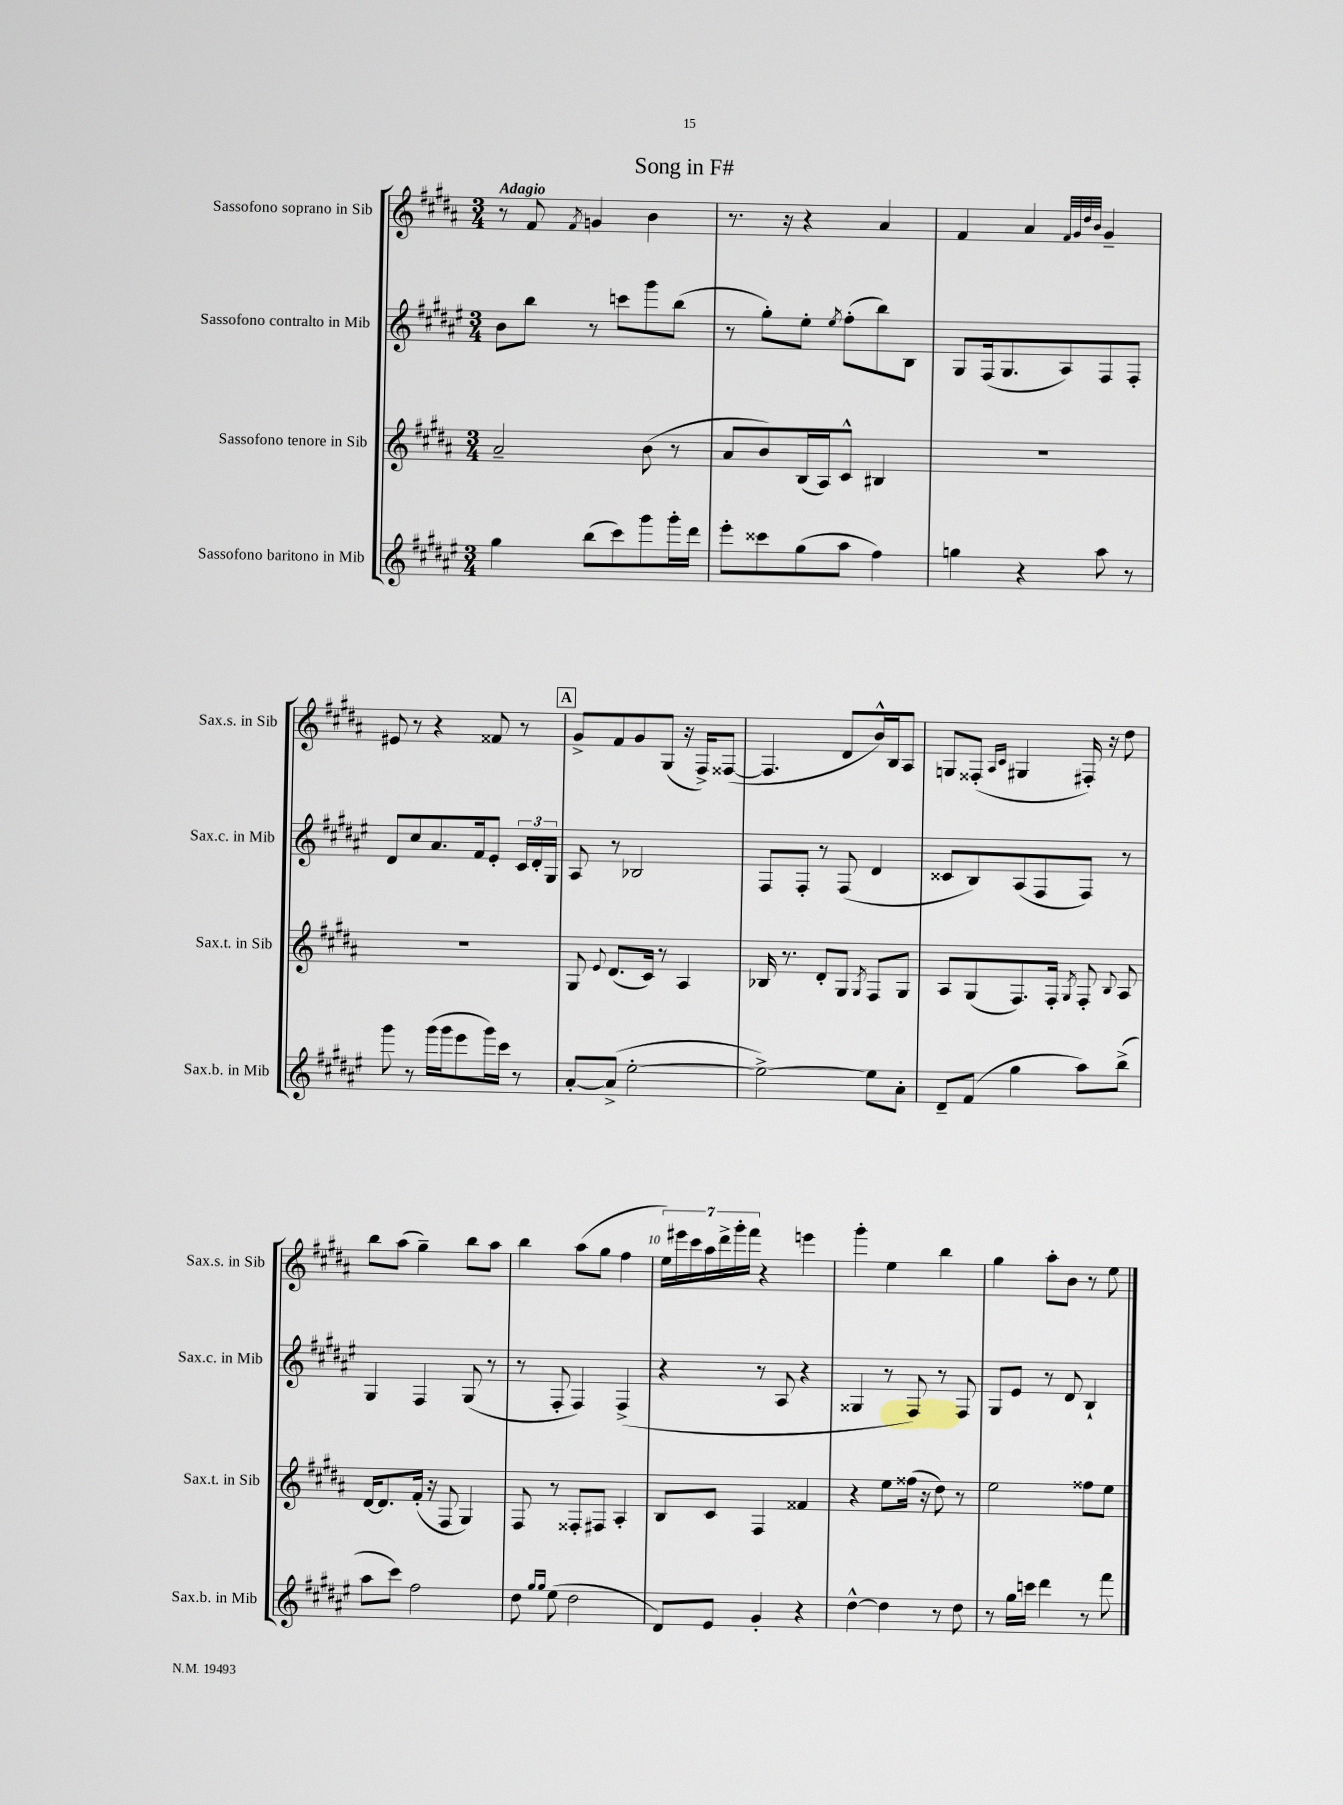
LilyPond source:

\header { title = "Song in F#" }
<<
\new StaffGroup <<
\new Staff = "s0" \with { instrumentName = "Sassofono soprano in Sib" shortInstrumentName = "Sax.s. in Sib" } {
    \clef treble \key b \major \numericTimeSignature \time 3/4 \tempo "Adagio"
    \autoBeamOff r8 fis'8 \acciaccatura { fis'8 } g'4 b'4 |
    r8. r16 r4 ais'4 |
    fis'4 ais'4 \grace { fis'32[ gis'32 dis''32 b'32] } gis'4-- |
    eis'8 r8 r4 fisis'8 r8 |
    \mark \markup { \box "A" } gis'8[-> fis'8 gis'8 gis8]( r16 fis16[->) fisis8]~( |
    fisis4. dis'8[ b'16-^) b16 ais8] |
    g8[ fisis8]-.( \grace { ais16[ cis'16] } gis4 fis16-.) r16 dis''8 |
    b''8[ ais''8]( gis''4--) b''8[ ais''8] |
    b''4 ais''8[( gis''8] fis''4 |
    \tuplet 7/4 { e''16[) eis'''16 cis'''16 ais''16 dis'''16-> gis'''16-. fis'''16] } r4 e'''4 |
    gis'''4-. e''4 b''4 |
    gis''4 ais''8[-. b'8] r8 e''8 \bar "|." |
}
\new Staff = "s1" \with { instrumentName = "Sassofono contralto in Mib" shortInstrumentName = "Sax.c. in Mib" } {
    \clef treble \key fis \major \numericTimeSignature \time 3/4
    \autoBeamOff b'8[ b''8] r8 c'''8[ gis'''8 b''8]( |
    r8 gis''8[-.) eis''8]-. \acciaccatura { eis''8 } fis''8[-.( b''8) b8] |
    gis8[ fis16( gis8. ais8) fis8 fis8]-. |
    dis'8[ cis''8 ais'8. fis'16 eis'8]-. \tuplet 3/2 { cis'16[ dis'16-. gis16] } |
    \mark \markup { \box "A" } ais8 r8 bes2 |
    fis8[ fis8]-. r8 fis8( dis'4 |
    cisis'8[ b8) ais8( fis8 fis8]) r8 |
    gis4 fis4 gis8( r8 |
    r8 fis8-. fis4) fis4->( |
    r4 r8 ais8 r4 |
    gisis4 r8 fis8) r8 fis8 |
    gis8[ eis'8] r8 dis'8 b4-! \bar "|." |
}
\new Staff = "s2" \with { instrumentName = "Sassofono tenore in Sib" shortInstrumentName = "Sax.t. in Sib" } {
    \clef treble \key b \major \numericTimeSignature \time 3/4
    \autoBeamOff ais'2-- b'8( r8 |
    ais'8[ b'8) b16( ais16) cis'8]-^ bis4 |
    R2. |
    R2. |
    \mark \markup { \box "A" } gis8 \appoggiatura { e'8 } dis'8.[( cis'16]) r8 ais4 |
    bes16 r8. dis'8[-. gis8] \acciaccatura { gis8 } fis8[ gis8] |
    ais8[ gis8( fis8.) fis16]-. \acciaccatura { gis8 } fis8-. \appoggiatura { b8 } ais8 |
    dis'16[~ dis'8. fis'16]-.( r16 fis8 gis4) |
    fis8 r8 fisis8[-. fis8] ais4-. |
    b8[ cis'8] fis4 fisis'4 |
    r4 e''8[ fisis''16]( r16 dis''8) r8 |
    e''2 fisis''8[ e''8] \bar "|." |
}
\new Staff = "s3" \with { instrumentName = "Sassofono baritono in Mib" shortInstrumentName = "Sax.b. in Mib" } {
    \clef treble \key fis \major \numericTimeSignature \time 3/4
    \autoBeamOff gis''4 b''8[( cis'''8) gis'''8 gis'''16-. dis'''16] |
    eis'''8[-. cisis'''8 gis''8( ais''8] fis''4) |
    g''4 r4 ais''8 r8 |
    gis'''8 r8 gis'''16[( gis'''16 eis'''8 gis'''16) cis'''16] r8 |
    \mark \markup { \box "A" } ais'8[~-. ais'8]->( eis''2~-. |
    eis''2~->) eis''8[ ais'8]-. |
    dis'8[-- fis'8]( gis''4 ais''8[) b''8]->( |
    ais''8[ cis'''8]) fis''2 |
    dis''8 \grace { gis''16[ gis''16] } eis''8( dis''2 |
    dis'8[) eis'8] gis'4-. r4 |
    dis''4~-^ dis''4 r8 dis''8 |
    r8 gis''16[ c'''16] dis'''4 r8 fis'''8 \bar "|." |
}
>>
>>
\layout { \context { \Score \override BarNumber.break-visibility = ##(#f #t #t) barNumberVisibility = #(every-nth-bar-number-visible 5) } }
